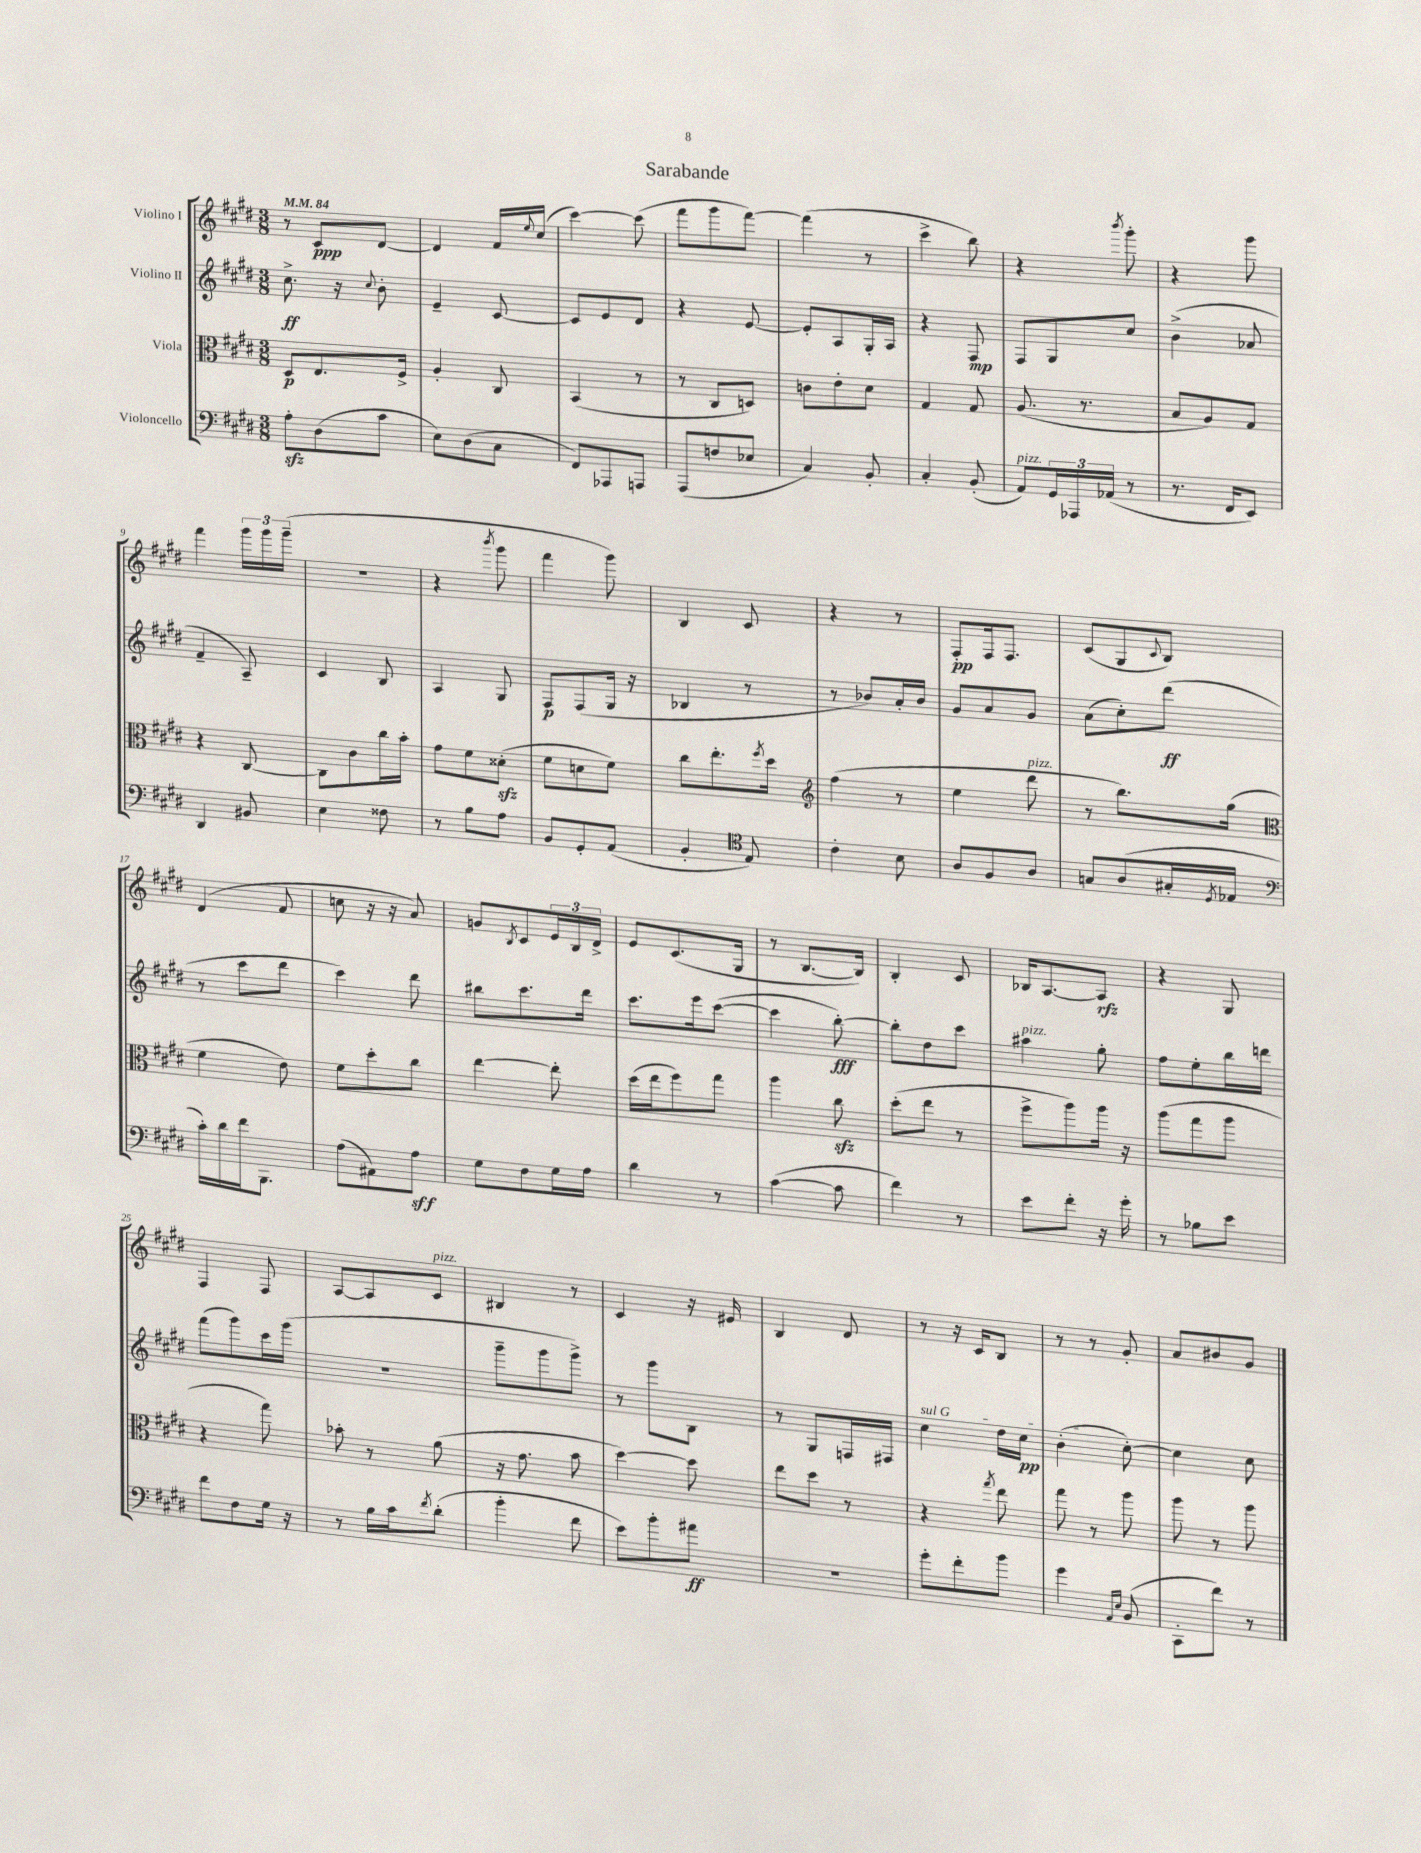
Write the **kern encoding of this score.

**kern	**kern	**kern	**kern
*staff4	*staff3	*staff2	*staff1
*clefF4	*clefC3	*clefG2	*clefG2
*k[f#c#g#d#]	*k[f#c#g#d#]	*k[f#c#g#d#]	*k[f#c#g#d#]
*M3/8	*M3/8	*M3/8	*M3/8
*MM84	*MM84	*MM84	*MM84
8A'	8D#	8.cc#^	8r
(8D#	8.E	.	8c#
.	.	16r	.
.	.	8qqcc#	.
8c#	.	8b'	[8d#
.	16F#^	.	.
=	=	=	=
8E)	4A'	4e~	4d#]
(8D#	.	.	.
8C#	8C#	[8c#	16f#
.	.	.	8qqee
.	.	.	(16cc#
=	=	=	=
8FF#)	(4BB	8c#]	[4ccc#)
8AAA-	.	8e	.
8AAA	8r	8d#	(8ccc#]
=	=	=	=
(8AAA	8r	4r	8fff#
8F	8C#	.	8ggg#
8E-	8D)	[8e	[8fff#)
=	=	=	=
4C#)	8c	8e']	(4fff#]
.	8e'	8A	.
8BB'	8d#	16G#'	8r
.	.	16A	.
=	=	=	=
4C#'	4G#	4r	4ccc#^
(8BB'	8G#	8F#	8bb)
=	=	=	=
8AA)	(8.A	8F#	4r
24GG#	.	8G#	.
24AAA-	.	.	.
.	8.r	.	.
(24AA-	.	.	.
.	.	.	8qbbb
8r	.	8cc#	8ggg#'
=	=	=	=
8.r	8B	(4b^	4r
.	8A)	.	.
16FF#	.	.	.
8EE)	8G#	8a-	8ggg#
=	=	=	=
4DD#	4r	4f#~	4fff#
8BB#	[8C#	8A~)	24ggg#
.	.	.	24ggg#
.	.	.	(24ggg#~
=	=	=	=
4E	8C#]	4c#	4.r
.	8c#	.	.
8F##	16cc#	8B	.
.	16b'	.	.
=	=	=	=
8r	8g#	4A	4r
8B	8f#	.	.
.	.	.	8qbbb
8A	(8d##'	8G#	8ggg#
=	=	=	=
8BB	8f#	8F#	4fff#
8GG#'	8d	(8F#	.
(8AA	8f#)	16G#	8ggg#)
.	.	16r	.
=	=	=	=
4BB'	8cc#	4B-	4B
.	8.ee'	.	.
*clefC4	*	*	*
8E)	.	8r	8c#
.	8qff#	.	.
.	16dd#	.	.
=	=	=	=
*	*clefG2	*	*
4c#'	(4ff#	8r	4r
.	.	8b-)	.
8B	8r	16a'	8r
.	.	16b-	.
=	=	=	=
8A	4ee	8g#	8F#'
8F#	.	8a	16F#
.	.	.	8.F#
8A	8ddd#	8g#	.
=	=	=	=
8G	8r	(8a	(8c#
(8A	8.bb)	8cc#')	8G#
.	.	.	8qqc#
16G#'	.	(8ddd#	8B)
8qD#	.	.	.
16E-	(16gg#	.	.
=	=	=	=
*clefF4	*clefC3	*	*
16c#')	4f#	8r	(4d#
16d#	.	.	.
16f#	.	8ccc#	.
8.BBB	.	.	.
.	8e)	8ddd#	8f#
=	=	=	=
(8A	8f#	4ccc#)	8cc
8AA#)	8dd#'	.	16r
.	.	.	16r
8A	8cc#	8ddd#	8a)
=	=	=	=
8G#	[4ee	8bb#	8g
.	.	.	8qB
8F#	.	8.ccc#	8c#
16G#	8ee']	.	24e
.	.	.	24B
16A	.	16ddd#	.
.	.	.	24d#^
=	=	=	=
4d#	(16dd#	8.ccc#	8e
.	16ee	.	.
.	8ff#)	.	(8.c#
.	.	16eee	.
8r	8gg#	([8ccc#	.
.	.	.	16G#
=	=	=	=
([4c#	4aa	4ccc#]	8r
.	.	.	[8.B
8c#]	8cc#	[8bb')	.
.	.	.	16B])
=	=	=	=
4f#)	(8dd#'	8bb']	4B'
.	8ee	8dd#	.
8r	8r	8ccc#	8c#
=	=	=	=
8e	8ff#^	4aa#	16B-
.	.	.	[8.A
8f#'	8aa)	.	.
16r	16aa	8gg#'	8A]
16g#'	16r	.	.
=	=	=	=
8r	(8aa	8ff#	4r
8B-	8gg#	8ee'	.
8e	8aa	16bb	8G#
.	.	16ddd	.
=	=	=	=
8f#	4r	(8fff#	4F#
8F#	.	8ggg#)	.
16G#	8gg#)	16ccc#	8F#
16r	.	(16ggg#	.
=	=	=	=
8r	8b-'	4.r	[8A
16B	8r	.	8A]
16c#	.	.	.
8qf#	.	.	.
(8d#'	(8a	.	8c#
=	=	=	=
4b'	16r	8ggg#~	4B#
.	8.g#	.	.
.	.	8ggg#	.
8f#	8b	8ggg#^)	8r
=	=	=	=
8e)	[4dd#)	8r	4c#
8b'	.	8ggg#	.
8a#	8dd#]	8B	16r
.	.	.	16e#
=	=	=	=
4.r	8ee	8r	4B
.	8dd#	8G#	.
.	8r	16F	8d#
.	.	16F#	.
=	=	=	=
8g#'	4r	4cc#	8r
8f#'	.	.	16r
.	.	.	16c#
.	8qgg#	.	.
8b	8ee	16dd#	8B
.	.	16cc#	.
=	=	=	=
4g#	8gg#	(4b'	8r
.	8r	.	8r
16qqAA	.	.	.
16qqE	.	.	.
(8BB	8aa	[8cc#')	8g#'
=	=	=	=
8CC#'	8aa	4cc#]	8a
8f#)	8r	.	8b#
8r	8aa	8cc#	8g#
==	==	==	==
*-	*-	*-	*-
